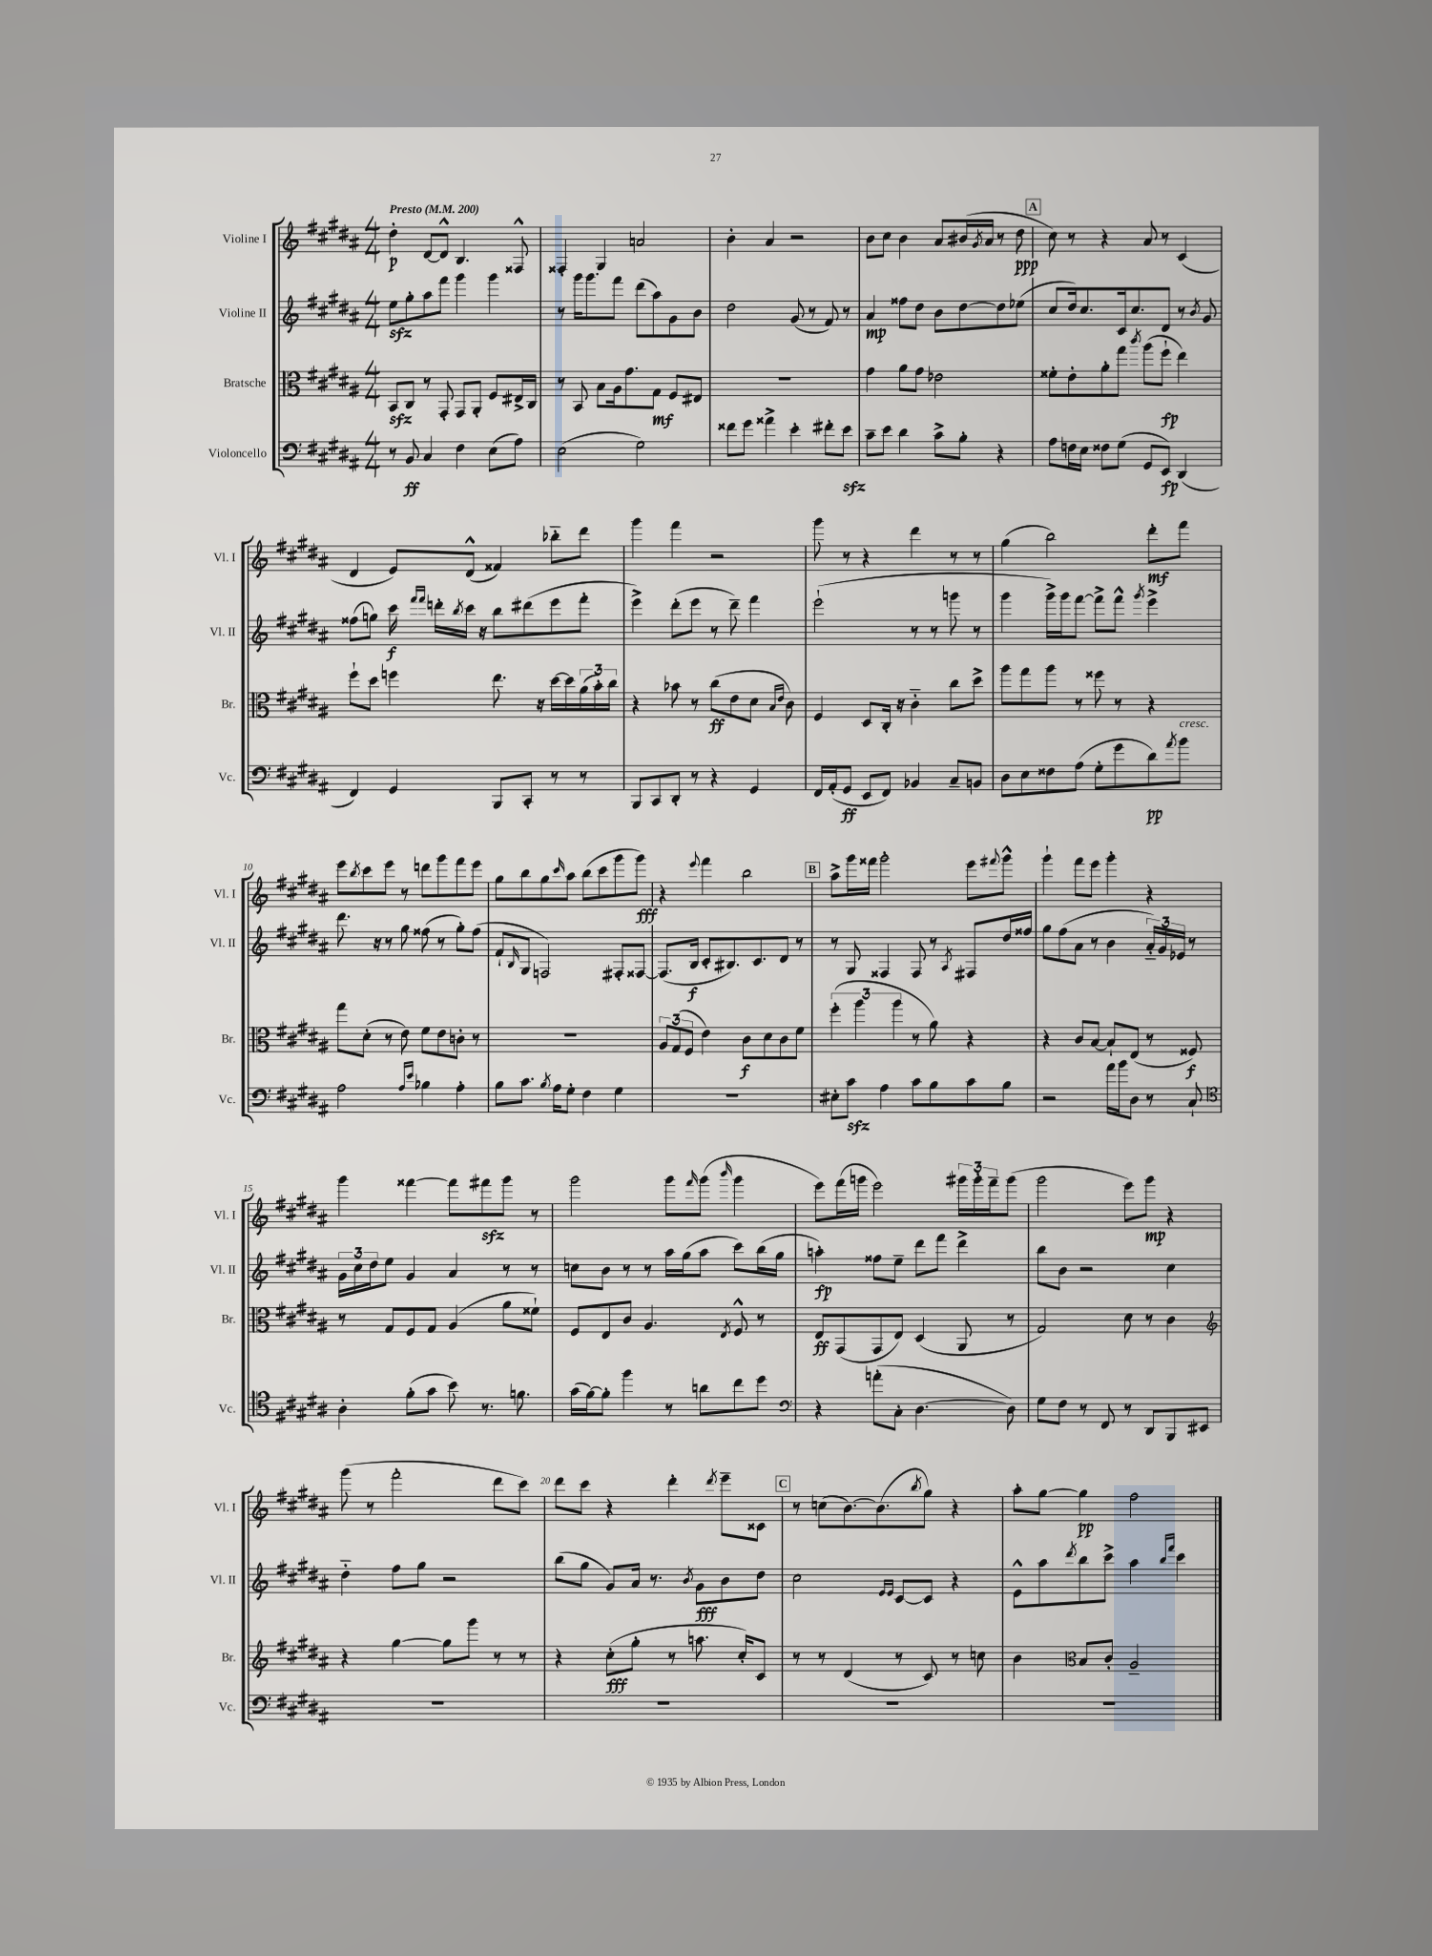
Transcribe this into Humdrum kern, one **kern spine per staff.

**kern	**kern	**kern	**kern
*staff4	*staff3	*staff2	*staff1
*clefF4	*clefC3	*clefG2	*clefG2
*k[f#c#g#d#a#]	*k[f#c#g#d#a#]	*k[f#c#g#d#a#]	*k[f#c#g#d#a#]
*M4/4	*M4/4	*M4/4	*M4/4
*MM200	*MM200	*MM200	*MM200
8r	8BB	8ee	4dd#'
8BB	8C#	8gg#'	.
4C#	8r	8aa#	[8d#
.	8GG#'	8fff#	8d#^^]
4F#	8GG#	4ggg#	4.B
.	8AA#'	.	.
(8E	8F#	4ggg#	.
8A#)	16E#^	.	8F##^^
.	16C#	.	.
=	=	=	=
(2E	8r	8r	4F##'
.	8BB	16ggg#	.
.	.	8.ggg#	.
.	8B	.	4G#
.	16A#	8fff#	.
.	8.g#	.	.
2G#)	.	(8ddd#	2a
.	8G#	8aa#)	.
.	8F#	8g#	.
.	8E#	8b	.
=	=	=	=
8f##	1r	2dd#	4b'
8g#	.	.	.
4a##^	.	.	4a#
4e'	.	(8g#	2r
.	.	8r	.
8f#'	.	8f#)	.
8e	.	8r	.
=	=	=	=
8c#~	4g#	4a#	8b
8e	.	.	8cc#
4d#	8a#	8ff##	4b
.	8g#	8dd#	.
8c#^	2e-	8b	8a#
8B'	.	[8dd#	(16b#
.	.	.	8qg#
.	.	.	16a#
4r	.	8dd#]	8r
.	.	(8ee-	8dd#
=	=	=	=
8A#	8f##'	8cc#	8cc#)
16F	8e'	16dd#)	8r
16E	.	8.cc#	.
8F##	8a#'	.	4r
(8G#	8gg#	16c#	.
.	.	8.cc#	.
.	8qccc#	.	.
8GG#	(8aa#	.	8a#
8EE)	8ff#`	8d#	8r
(4DD#	4ee)	8r	(4c#
.	.	8qb	.
.	.	8g#	.
=	=	=	=
4FF#)	8ff#`	(8ff##	4d#
.	8dd#	8gg)	.
4GG#	4ff	16ccc#	8e)
.	.	16qqfff#	.
.	.	16qqfff#	.
.	.	16ddd'	.
.	.	8qbb	.
.	.	16ccc#	(8d#^^
.	.	16r	.
8BBB	8.ee	8bb	4f##)
8CC#'	.	(8ddd#	.
.	16r	.	.
8r	[16dd#	8eee	8bb-'~
.	16dd#]	.	.
8r	(24a#	8fff#'	8ddd#
.	24b')	.	.
.	24cc#	.	.
=	=	=	=
8BBB	4r	4eee^)	4ggg#
8CC#	.	.	.
8DD#'	8b-	(8ddd#'	4fff#
8r	8r	8eee	.
4r	(8cc#	8r	2r
.	8e	8ddd#~)	.
4GG#	8d#	4fff#	.
.	16qqB	.	.
.	16qqe	.	.
.	8c#)	.	.
=	=	=	=
16FF#	4F#	(2eee`	8ggg#
(16AA#'	.	.	.
8GG#	.	.	8r
8EE	8D#	.	4r
8FF#)	16C#'	.	.
.	16r	.	.
4BB-	4c#'~	8r	4ddd#
.	.	8r	.
8C#~	8cc#	8ggg	8r
8BB	8dd#^	8r	8r
=	=	=	=
8D#	8aa#	4ggg#	(4gg#
8E	8gg#	.	.
8F##	8aa#	16ggg#^)	2bb)
.	.	16ggg#	.
(8A#	8r	[8fff#	.
8G#'	8ff##	8fff#^]	.
8g#	8r	8fff#^^	.
.	.	8qggg#	.
8d#)	4r	4eee^	8ddd#'
8qa#	.	.	.
8b	.	.	8fff#
=	=	=	=
2A#	8gg#	8.ddd#	8eee
.	.	.	8qbb
.	(8d#'	.	8ccc#
.	.	16r	.
.	8r	8r	8eee
.	8e)	8gg#	8r
16qqA#	.	.	.
16qqe	.	.	.
4B-	8f#	(8ff##	8ddd
.	8e	8r	8ggg#
4A#'	8c'	8gg#')	8fff#
.	8r	(8ff##	8eee
=	=	=	=
8B	1r	8f#`	8gg#
.	.	16qqB	.
8.c#	.	8G#	8bb
.	.	2F)	8gg#
8qB	.	.	.
16A#	.	.	.
.	.	.	16qqccc#
8G#'	.	.	8aa#
4F#	.	.	(8bb
.	.	.	8ccc#
4G#	.	8F#'	8ggg#
.	.	[8F##	8ggg#)
=	=	=	=
1r	12A#	(8.F##]	4r
.	(12G#	.	.
.	12F#	.	.
.	.	16B	.
.	.	.	8qqeee
.	4e)	8c#'	4fff#
.	.	8.B#)	.
.	8c#	.	2bb
.	.	8.c#	.
.	8d#	.	.
.	8c#	8d#	.
.	8f#	8r	.
=	=	=	=
8E#'	(6ff#'	8r	8aa#^
8c#	.	8G#	16ggg#
.	6aa#	.	.
.	.	.	16fff##
4A#	.	4F##	2ggg#'
.	6aa#	.	.
8c#	8r	8F##	.
8B	8a#)	8r	.
.	.	8qA#	.
8c#	4r	8F#	8eee
.	.	.	8qqfff#
8B	.	16dd#	8ggg#^^
.	.	16ff##	.
=	=	=	=
2r	4r	8gg#	4ggg#`
.	.	(8ff#	.
.	8c#	8a#	8fff#
.	[8B	8r	8eee
16a#	8B`]	4b	4ggg#'
16b	.	.	.
8D#	(8E	.	.
8r	8r	24a#'~)	4r
.	.	24g#	.
.	.	24e-	.
8C#`	8F##)	8r	.
=	=	=	=
*clefC4	*	*	*
4A#'	8r	24g#	4ggg#
.	.	24cc#	.
.	.	24dd#	.
.	8G#	8ee	.
(8f#'	8F#	4g#	[4fff##
8g#	8G#	.	.
8b)	(4A#	4a#	8fff##]
8.r	.	.	8fff#
.	8a#	8r	8ggg#
8.f	.	.	.
.	8f##`)	8r	8r
=	=	=	=
(16g#	8F#	8cc	2ggg#
[16f#)	.	.	.
8f#']	8E	8b	.
4ff#	8c#	8r	.
.	4.A#	8r	.
8r	.	16aa#	8ggg#
.	.	(16gg#	.
.	.	.	16qqfff#
8a	.	8aa#	(8ggg#
.	8qE	.	16qqbbb
8cc#	8F#^^	8ccc#)	4ggg#
8dd#	8r	(16bb	.
.	.	16gg#	.
=	=	=	=
*clefF4	*	*	*
4r	8E	4aa')	8eee)
.	(8GG#	.	(16fff#
.	.	.	16ggg
(8a'	8GG#	8ff##	2eee)
8C#'	8E)	8ee~	.
[4.D#	(4D#	8ddd#	.
.	.	8fff#	.
.	8AA#	4ddd#^	24ggg#
.	.	.	24ggg#'
.	.	.	24fff#~
8D#])	8r	.	(8ggg#
=	=	=	=
8G#	2G#)	8bb	2ggg#
8F#	.	8b	.
8r	.	2r	.
8FF#	.	.	.
8r	8d#	.	8eee)
8DD#	8r	.	8ggg#
8BBB	4c#	4cc#	4r
8EE#	.	.	.
=	=	=	=
*	*clefG2	*	*
1r	4r	4dd#'~	(8ggg#
.	.	.	8r
.	[4gg#	8ff#	2fff#'
.	.	8gg#	.
.	8gg#]	2r	.
.	8ggg#	.	.
.	8r	.	8ddd#
.	8r	.	8ccc#)
=	=	=	=
1r	4r	(8bb	8ddd#
.	.	8gg#	8ccc#
.	(8cc#'	8g#)	4r
.	8gg#'	16a#	.
.	.	8.r	.
.	8r	.	4ddd#'
.	.	8qb	.
.	8.aa	8g#	.
.	.	.	8qddd#
.	.	8b	8eee~
.	16cc#')	.	.
.	8c#	8dd#	8c##
=	=	=	=
1r	8r	2cc#	8r
.	8r	.	(8cc
.	(4d#	.	[8.b)
.	.	.	(8.b]
.	.	16qqe	.
.	.	16qqe	.
.	8r	[8c#	.
.	.	.	8qbb
.	8c#)	8c#]	8gg#)
.	8r	4r	4r
.	8cc	.	.
=	=	=	=
1r	4b	8e^^	8aa#'
.	.	8aa#	[8gg#
*	*clefC3	*	*
.	.	8qddd#	.
.	8B	8bb	4gg#]
.	8c#'	8ccc#^	.
.	2A#~	4aa#	2ff#
.	.	16qqbb	.
.	.	16qqfff#	.
.	.	4ccc#	.
==	==	==	==
*-	*-	*-	*-
